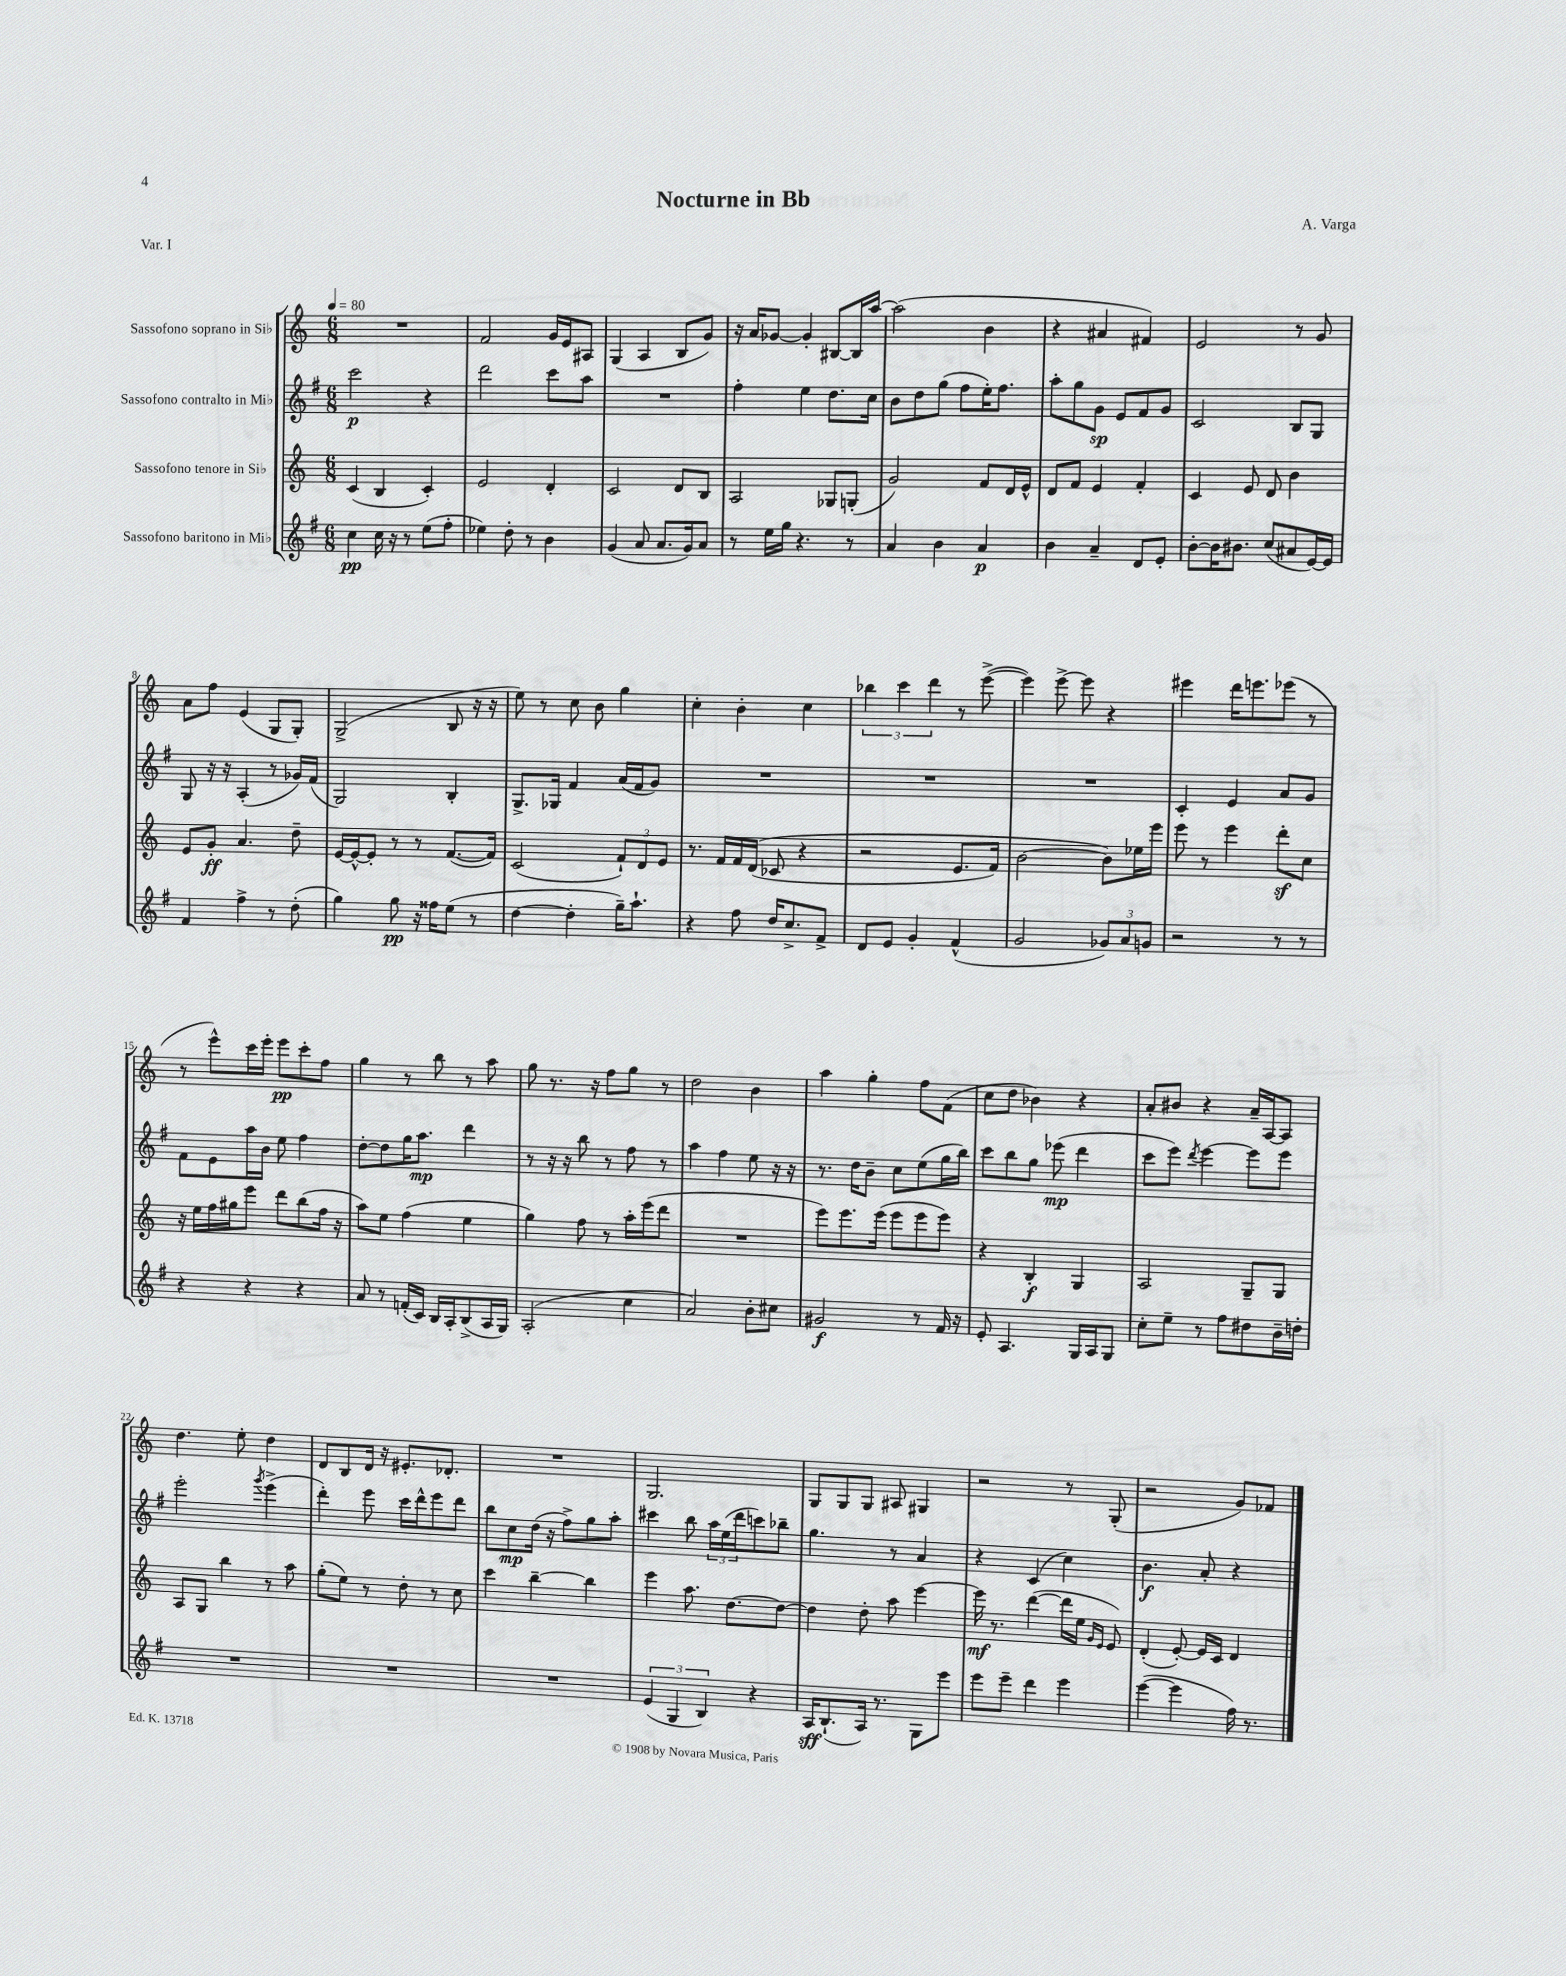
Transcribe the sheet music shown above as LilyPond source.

\header { title = "Nocturne in Bb" composer = "A. Varga" piece = "Var. I" }
<<
\new StaffGroup <<
\new Staff = "s0" \with { instrumentName = "Sassofono soprano in Sib" } {
    \clef treble \key c \major \numericTimeSignature \time 6/8 \tempo 4 = 80
    R2. |
    f'2 g'16 e'16 ais8 |
    g4( a4 b8 g'8) |
    r16 a'16 ges'8~ ges'4-. bis8~ bis16 a''16~ |
    a''2( b'4 |
    r4 ais'4 fis'4) |
    e'2 r8 g'8 |
    a'8 f''8 e'4( g8 g8-.) |
    g2->( b8 r16 r16 |
    e''8) r8 c''8 b'8 g''4 |
    c''4-. b'4-. c''4 |
    \tuplet 3/2 { bes''4 c'''4 d'''4 } r8 e'''8~->( |
    e'''4) e'''8~-> e'''8 r4 |
    eis'''4 d'''16 e'''8. ees'''8( r8 |
    r8 e'''8-^) c'''16 e'''16-. e'''8\pp c'''8-. f''8 |
    g''4 r8 b''8 r8 a''8 |
    g''8 r8. r16 f''8 g''8 r8 |
    d''2 b'4 |
    a''4 g''4-. f''8 f'8( |
    c''8 d''8 bes'4) r4 |
    a'8-. bis'8 r4 a'16-- a16~ a8 |
    d''4. e''8-. d''4 |
    d'8 b8 d'16 r16 eis'8.-. des'8.-. |
    R2. |
    g2. |
    g8 g8 g8 ais8 gis4 |
    r2 r8 g8-.( |
    r2 g'8) fes'8 \bar "|." |
}
\new Staff = "s1" \with { instrumentName = "Sassofono contralto in Mib" } {
    \clef treble \key g \major \numericTimeSignature \time 6/8
    c'''2\p r4 |
    d'''2 c'''8 a''8 |
    R2. |
    fis''4-. e''4 d''8. c''16 |
    b'8 d''8 g''8( fis''8 e''16-.) fis''8. |
    a''8-. g''8 g'8\sp e'8 fis'8 g'8 |
    c'2 b8 g8 |
    g8 r16 r16 a4-.( r8 ges'16) fis'16( |
    g2) b4-. |
    g8.-> ges16 fis'4 a'16( fis'16 g'8) |
    R2. |
    R2. |
    R2. |
    c'4-. e'4 a'8 g'8 |
    fis'8 e'8 a''16 b'16 e''8 fis''4 |
    d''8~-. d''8 g''16 a''8.\mp d'''4 |
    r8 r16 r16 b''8 r8 fis''8 r8 |
    a''4 fis''4 e''8 r16 r16 |
    r8. d''16 b'8-- c''8 e''8( g''16 b''16) |
    c'''8 b''8 g''8 ees'''8\mp( d'''4 |
    c'''8 e'''8) \acciaccatura { d'''8 } e'''4~ e'''8 e'''8 |
    e'''2-. \acciaccatura { g'''8 } e'''4->( |
    d'''4-.) e'''8 c'''16 d'''16-^ e'''8 d'''8 |
    b''8 c''8\mp d''16( r16 fis''8->) g''8 a''8-. |
    cis'''4 b''8 \tuplet 3/2 { a''16 e''16( d'''16 } c'''8) bes''8-- |
    g''4. r8 a'4 |
    r4 c'4( c''4) |
    b'4.\f a'8-. r4 \bar "|." |
}
\new Staff = "s2" \with { instrumentName = "Sassofono tenore in Sib" } {
    \clef treble \key c \major \numericTimeSignature \time 6/8
    c'4( b4 c'4-.) |
    e'2 d'4-. |
    c'2 d'8 b8 |
    a2 ges8 g8-.( |
    g'2) f'8 d'16 e'16-^ |
    d'8 f'8 e'4 f'4-. |
    c'4 e'8 d'8 b'4 |
    e'8 g'8-.\ff a'4. d''8-- |
    e'16~ e'16~-^ e'8-. r8 r8 f'8.~( f'16) |
    c'2( \tuplet 3/2 { f'8-!) d'8 e'8 } |
    r8. f'16 f'16 d'16(\( ces'8 r4 |
    r2 e'8. f'16) |
    b'2~ b'8\) ees''16 e'''16 |
    e'''8 r8 e'''4 d'''8-.\sf c''8 |
    r16 e''16 f''16 gis''16 e'''8 d'''8 b''8( f''16 r16 |
    a''8) e''8 f''4( e''4 |
    g''4) f''8 r8 a''16-. e'''16( d'''8 |
    R2. |
    e'''8) e'''8. e'''16( e'''8 e'''8 e'''8) |
    r4 b4-.\f g4 |
    a2 g8-- g8 |
    a8 g8 b''4 r8 a''8 |
    g''8-.( e''8) r8 d''8-. r8 c''8 |
    c'''4 b''4~-- b''4 |
    e'''4 a''8. d''8.~ d''8~ |
    d''4 d''8-. a''8 e'''4~ |
    e'''16\mf r8. d'''4~( d'''16 e''16 \grace { g'16 e'16 } e'8) |
    d'4-.( e'8~-.) e'16 c'16 d'4 \bar "|." |
}
\new Staff = "s3" \with { instrumentName = "Sassofono baritono in Mib" } {
    \clef treble \key g \major \numericTimeSignature \time 6/8
    c''4\pp c''16 r16 r8 e''8( fis''8-. |
    ees''4) d''8-. r8 b'4 |
    g'4( a'8 a'8. g'16) a'8 |
    r8 e''16 g''16 r4. r8 |
    a'4 b'4 a'4\p |
    b'4 a'4-- d'8 e'8-. |
    b'8~-. b'16 bis'8. c''8( ais'8 e'16~) e'16 |
    fis'4 fis''4-> r8 d''8-.( |
    g''4) g''8\pp r16 fisis''16 e''8( r8 |
    d''4~ d''4-. g''16--) a''8.-! |
    r4 fis''8 d''16 c''8.-> fis'8-> |
    d'8 e'8 g'4-. fis'4-^( |
    g'2 \tuplet 3/2 { ges'8) a'8 g'8 } |
    r2 r8 r8 |
    r4 r4 r4 |
    a'8 r8 f'16-.( c'16) b16 a16-. b8->( a16 g16) |
    a2-.( c''4 |
    a'2) b'8-. cis''8 |
    gis'2\f r8 fis'16 r16 |
    e'8-. a4. g16 a16 g8 |
    c''8-. e''8-- r8 fis''8 dis''8 b'16-- d''16-. |
    R2. |
    R2. |
    R2. |
    \tuplet 3/2 { e'4( g4 b4) } r4 |
    a16\sff b8.-!( a16) r8. g8 e'''8 |
    e'''8 e'''8-- d'''4 e'''4 |
    e'''4~( e'''4 fis''16) r8. \bar "|." |
}
>>
>>
